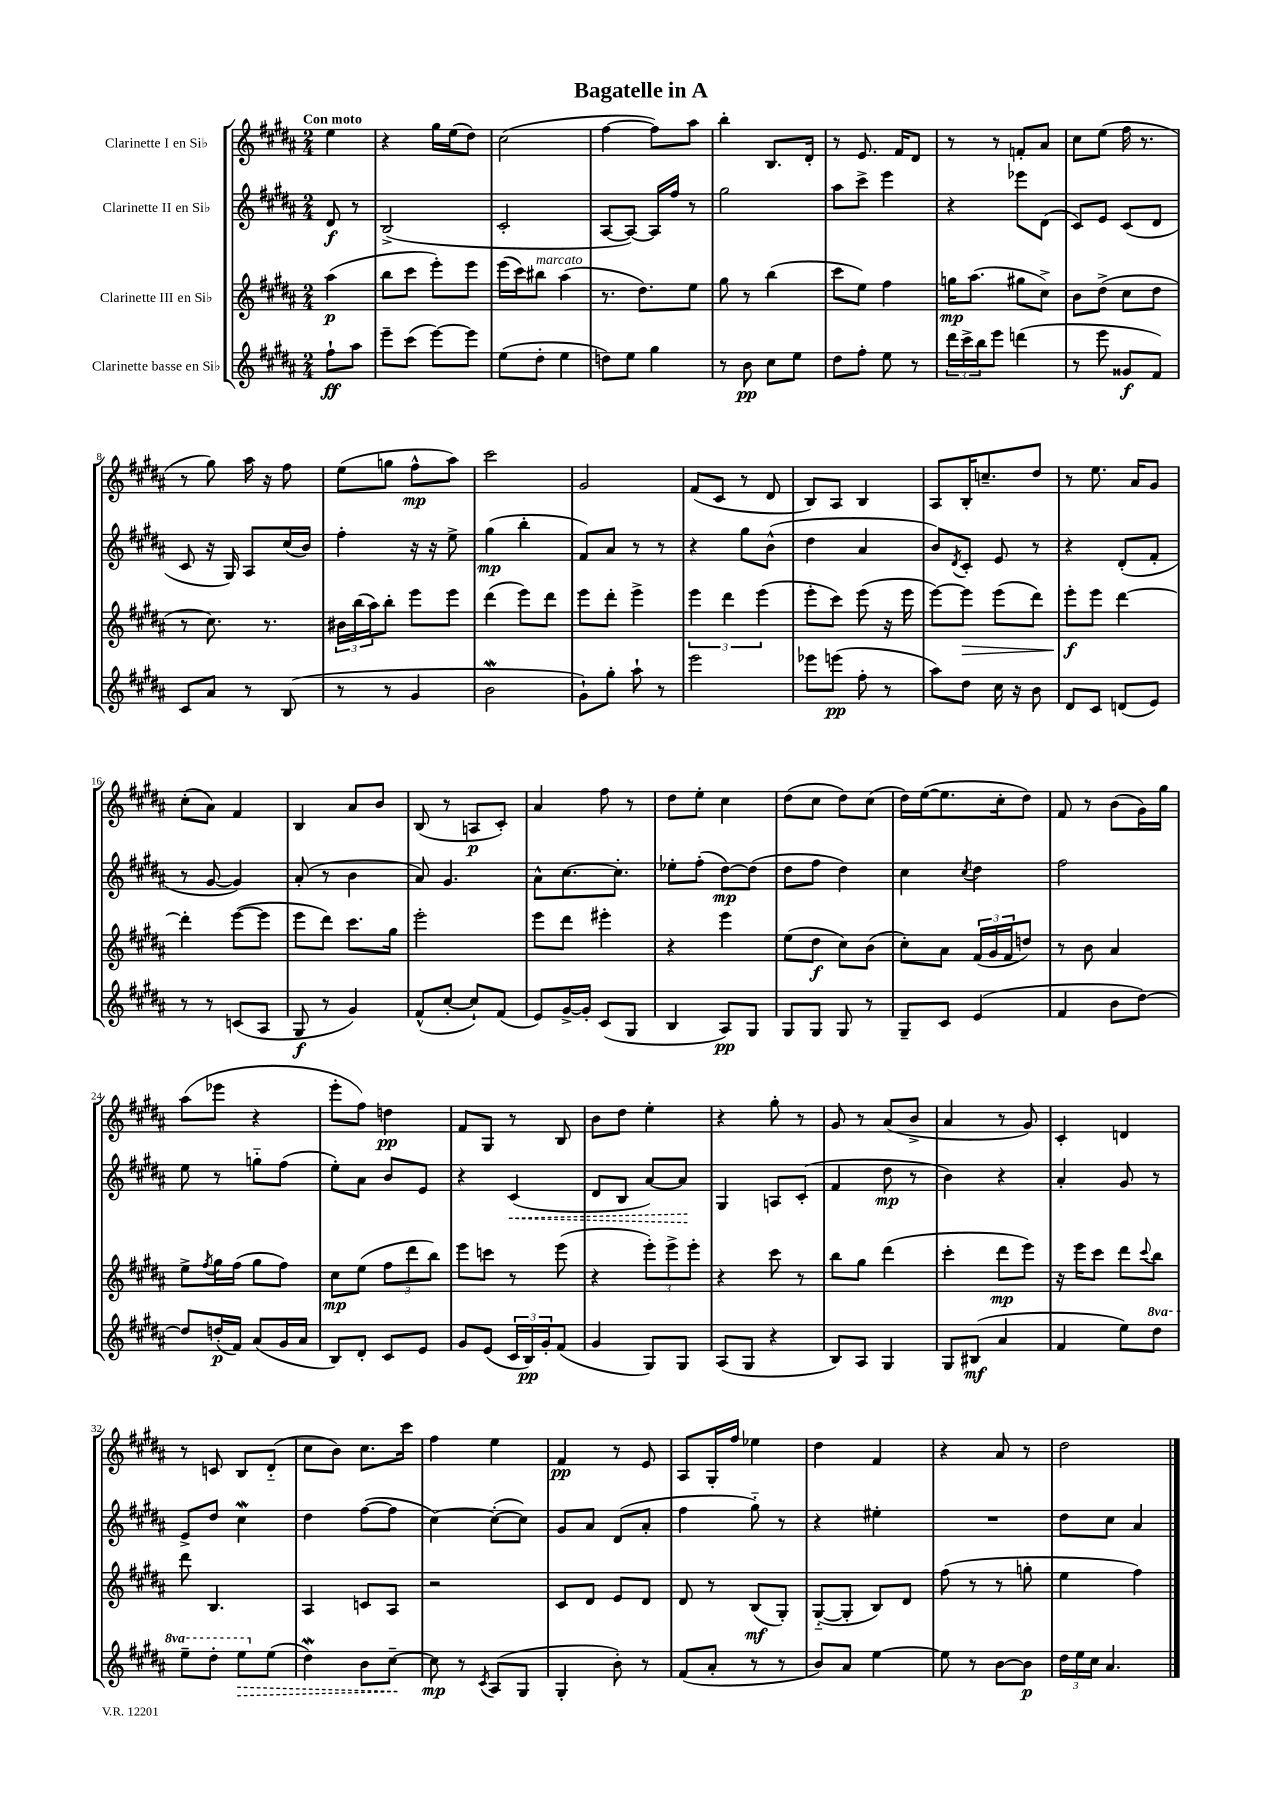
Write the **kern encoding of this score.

**kern	**kern	**kern	**kern
*staff4	*staff3	*staff2	*staff1
*clefG2	*clefG2	*clefG2	*clefG2
*k[f#c#g#d#a#]	*k[f#c#g#d#a#]	*k[f#c#g#d#a#]	*k[f#c#g#d#a#]
*M2/4	*M2/4	*M2/4	*M2/4
8ff#`	(4aa#	8d#	4ee
8aa#	.	8r	.
=	=	=	=
8eee~	8bb	(2B^	4r
(8ccc#	8ccc#	.	.
[8eee)	8eee')	.	16gg#
.	.	.	(16ee
8eee]	8eee	.	8dd#)
=	=	=	=
(8ee	(16eee	2c#'	(2cc#
.	16ccc#)	.	.
8dd#'	8bb#	.	.
4ee	(4aa#	.	.
=	=	=	=
8dd)	8.r	[8A#	[4ff#
8ee	.	8A#_)	.
.	8.dd#)	.	.
4gg#	.	16A#]	8ff#])
.	.	16ff#	.
.	8ee	8r	8aa#
=	=	=	=
8r	8gg#	2gg#	4bb'
8b	8r	.	.
8cc#	(4bb	.	8.B
8ee	.	.	.
.	.	.	16d#'
=	=	=	=
8dd#	8ccc#	8aa#	8r
8ff#'	8ee)	8ccc#^	8.e
8ee	4ff#	4eee	.
.	.	.	16f#
8r	.	.	8d#
=	=	=	=
24ddd#	16gg	4r	8r
24ccc#^	.	.	.
.	(8.aa#	.	.
24bb	.	.	.
8eee	.	.	8r
(4ddd	8gg#	8eee-	8f'
.	8cc#^)	(8d#	8a#
=	=	=	=
8r	8b	8c#)	8cc#
8eee	(8dd#^	8e	(8ee
8g##	8cc#	(8c#	16ff#
.	.	.	8.r
8f#)	8dd#	8d#	.
=	=	=	=
8c#	8r	8c#	8r
8a#	8.cc#)	16r	8gg#)
.	.	16G#)	.
8r	.	8A#	16aa#
.	8.r	.	16r
(8B	.	(16cc#	8ff#
.	.	16b)	.
=	=	=	=
8r	24b#	4ff#'	(8ee
.	(24bb	.	.
.	24aa#)	.	.
8r	8bb'	.	8gg
4g#	8eee	16r	8ff#^^
.	.	16r	.
.	8eee	8ee^	8aa#)
=	=	=	=
2b	(4ddd#	(4gg#	2ccc#
.	8eee)	4bb'	.
.	8ddd#	.	.
=	=	=	=
8g#`)	8eee	8f#)	2g#
8gg#'	8ddd#'	8a#	.
8aa#`	4eee^	8r	.
8r	.	8r	.
=	=	=	=
2eee	6eee	4r	(8f#
.	.	.	8c#
.	6ddd#	.	.
.	.	8gg#	8r
.	(6eee	.	.
.	.	(8b^^	8d#
=	=	=	=
8eee-	8eee'	4dd#	8B)
(8eee	8ccc#)	.	8A#
8ff#'	(8eee	4a#	4B
8r	16r	.	.
.	16eee	.	.
=	=	=	=
8aa#)	[8eee)	8b)	8A#
.	.	8qd#	.
8dd#	8eee]	8c#'	16B'
.	.	.	8.cc~
16cc#	(8eee	8e	.
16r	.	.	.
8b	8ddd#)	8r	8dd#
=	=	=	=
8d#	8eee'	4r	8r
8c#	8eee	.	8.ee
(8d	[4ddd#	(8d#'	.
.	.	.	16a#
8e)	.	8f#'	8g#
=	=	=	=
8r	4ddd#']	8r	(8cc#'
8r	.	[8g#	8a#)
(8c	([8eee	4g#])	4f#
8A#	8eee]	.	.
=	=	=	=
8G#	8eee	(8a#'	4B
8r	8ddd#)	8r	.
4g#)	8.ccc#	4b	8a#
.	.	.	8b
.	16gg#	.	.
=	=	=	=
(8f#^^	2eee'	8a#)	(8B
[8cc#'	.	4.g#	8r
8cc#`])	.	.	8A
(8f#	.	.	8c#')
=	=	=	=
8e)	8eee	8a#^^	4a#
[16g#^	8ddd#	[8.cc#	.
16g#']	.	.	.
(8c#	4eee#'	.	8ff#
.	.	8.cc#']	.
8G#	.	.	8r
=	=	=	=
4B	4r	8ee-'	8dd#
.	.	(8ff#'	8ee'
8A#)	4eee	[8dd#)	4cc#
8G#	.	(8dd#]	.
=	=	=	=
8G#	(8ee	8dd#	(8dd#
8G#	8dd#	8ff#	8cc#
8G#	8cc#)	4dd#)	8dd#)
8r	(8b	.	(8cc#
=	=	=	=
8G#~	8cc#')	4cc#	16dd#)
.	.	.	([16ee
8c#	8a#	.	8.ee]
.	.	8qcc#	.
(4e	(24f#	4dd#	.
.	24g#	.	.
.	.	.	16cc#'
.	24f#	.	.
.	8dd)	.	8dd#)
=	=	=	=
4f#	8r	2ff#	8f#
.	8b	.	8r
8b	4a#	.	(8b
[8dd#)	.	.	16g#)
.	.	.	16gg#
=	=	=	=
8dd#]	8ee^	8ee	(8aa#
.	8qff#	.	.
(16dd'	16gg#	8r	8eee-
16f#)	(16ff#	.	.
(8a#	8gg#	8gg'~	4r
16g#	8ff#)	(8ff#	.
16a#	.	.	.
=	=	=	=
8B)	8cc#	8ee')	8eee'
8d#'	(8ee	8a#	8ff#)
8c#	12ff#	8b	4dd
.	12ddd#	.	.
8e	.	8e	.
.	12bb)	.	.
=	=	=	=
8g#	8eee	4r	8f#
(8e	8ccc	.	8G#
24c#	8r	(4c#	8r
24B)	.	.	.
24g#'	.	.	.
(8f#	(8eee	.	8B
=	=	=	=
4g#	4r	8d#	8b
.	.	8B	8dd#
8G#)	12eee')	[8a#)	4ee'
.	12eee^	.	.
8G#	.	8a#]	.
.	12eee'	.	.
=	=	=	=
(8A#	4r	4G#	4r
8G#	.	.	.
4r	8ccc#	8A	8gg#'
.	8r	(8c#'	8r
=	=	=	=
8B)	8bb	4f#	8g#
8A#	8gg#	.	8r
4G#	(4ddd#	8dd#	(8a#
.	.	8r	8b^
=	=	=	=
8G#	4ccc#'	4b)	4a#
(8B#	.	.	.
4a#	8ddd#	4r	8r
.	8eee)	.	8g#)
=	=	=	=
4f#	16r	4a#'	4c#'
.	16eee	.	.
.	8ccc#	.	.
8ee)	8ddd#	8g#	4d
.	8qqccc#	.	.
8ddd#	8bb	8r	.
=	=	=	=
8eee~	8ddd#	8e^	8r
8ddd#'	4.B	8dd#	8c
8eee	.	4cc#	8B
(8ee	.	.	(8d#'~
=	=	=	=
4dd#)	4A#	4dd#	8cc#
.	.	.	8b)
8b	8c	([8ff#	8.cc#
[8cc#~	8A#	8ff#]	.
.	.	.	16ccc#
=	=	=	=
8cc#]	2r	[4cc#)	4ff#
8r	.	.	.
8qc#	.	.	.
(8A#	.	(8cc#'_	4ee
8G#	.	8cc#])	.
=	=	=	=
4G#'	8c#	8g#	4f#
.	8d#	8a#	.
8b')	8e	(8d#	8r
8r	8d#	8a#'	8e
=	=	=	=
(8f#	8d#	4ff#	8A#
8a#'	8r	.	16G#'
.	.	.	16ff#
8r	(8B	8gg#'~)	4ee-
8r	8G#')	8r	.
=	=	=	=
8b)	([8G#'~	4r	4dd#
8a#	8G#']	.	.
[4ee	8B)	4ee#'	4f#
.	8d#	.	.
=	=	=	=
8ee]	(8ff#	2r	4r
8r	8r	.	.
[8b	8r	.	8a#
8b]	8gg'	.	8r
=	=	=	=
24dd#	4ee	8dd#	2dd#
24ee	.	.	.
24cc#	.	.	.
4.a#	.	8cc#	.
.	4ff#)	4a#	.
==	==	==	==
*-	*-	*-	*-
